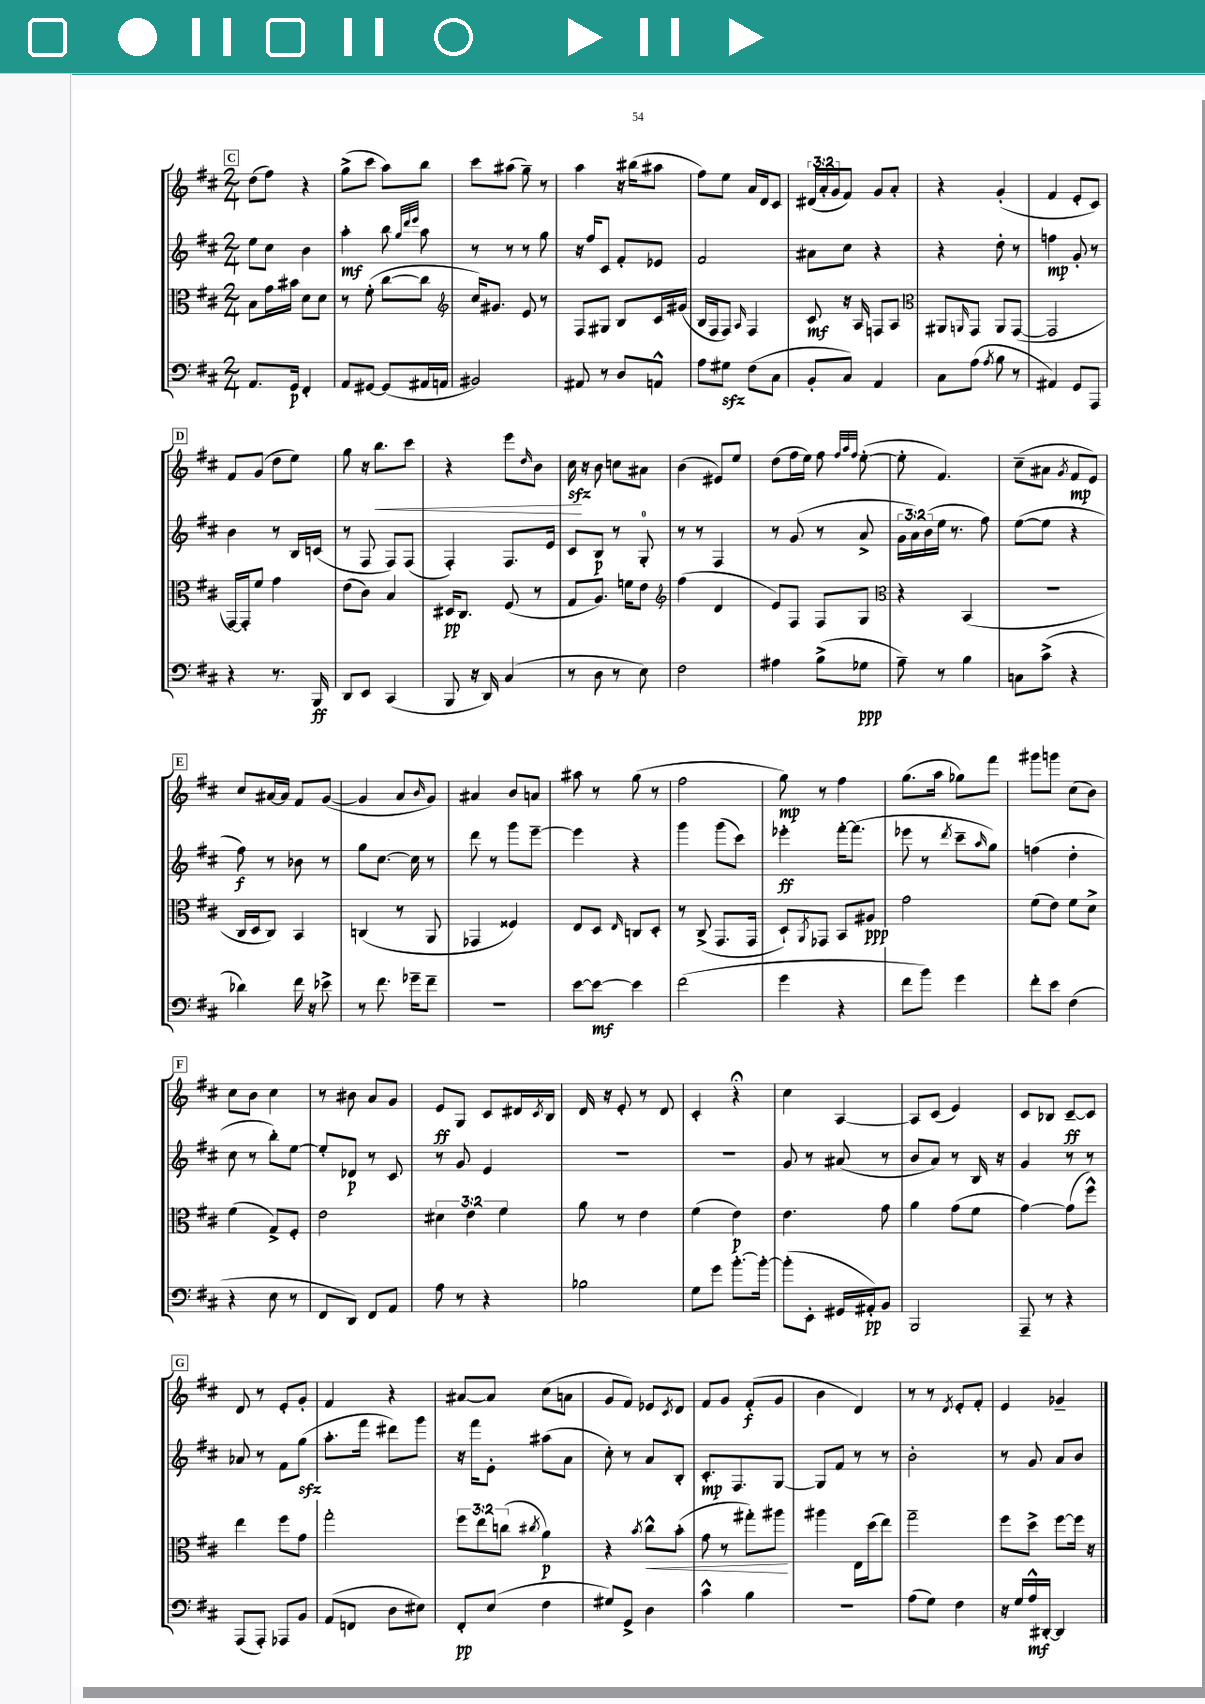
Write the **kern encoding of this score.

**kern	**kern	**kern	**kern
*staff4	*staff3	*staff2	*staff1
*clefF4	*clefC3	*clefG2	*clefG2
*k[f#c#]	*k[f#c#]	*k[f#c#]	*k[f#c#]
*M2/4	*M2/4	*M2/4	*M2/4
8.AA	8B	8ee	(8dd
.	16g	8cc#	8ff#)
16GG	16b#	.	.
4FF#'	8d	4b	4r
.	8d	.	.
=	=	=	=
8AA	8r	4aa'	(8gg^
[8GG#	(8f#'	.	8ccc#
(8GG#]	[8cc#	8bb	8aa)
.	.	32qqgg	.
.	.	32qqddd	.
.	.	32qqeee	.
16AA#	8cc#]	8aa	8bb
16AA	.	.	.
=	=	=	=
*	*clefG2	*	*
2BB#)	16cc#)	8r	8ccc#
.	8.g#	.	.
.	.	8r	(8aa#
.	8e	8r	8gg~)
.	8r	8gg	8r
=	=	=	=
8AA#	8F#	16r	4aa
.	.	16ff#	.
8r	8G#	8c#	.
8D	8B	8f#'	16r
.	.	.	(16bb#
8AA^^	16c#	8e-	8aa#
.	(16g#	.	.
=	=	=	=
8A	16B	2f#	8ff#)
.	16F#	.	.
8G#	8F#)	.	8ee
.	16qqA	.	.
(8F#	4F#	.	16a
.	.	.	16d
8C#	.	.	8c#
=	=	=	=
8BB'	8c#	8a#	(24d#
.	.	.	24a'
.	.	.	24g
8C#)	16r	8cc#	8f#)
.	16A	.	.
4AA	8F	4r	8g
.	8A	.	8a'
=	=	=	=
*	*clefC3	*	*
8C#	8AA#	4r	4r
.	16qqAA	.	.
(8A	8GG	.	.
8qA	.	.	.
8B	8AA	8dd'	(4g'
8r	([8GG	8r	.
=	=	=	=
4AA#)	2GG]	4ff	4f#
8GG	.	8g'	8e'
8AAA	.	8r	8c#)
=	=	=	=
4r	[16GG)	4b	8f#
.	16GG']	.	.
.	8f#	.	(8g
8.r	4g	8r	8dd
.	.	16B	8ee)
16BBB	.	(16c	.
=	=	=	=
8DD	(8e	8r	8gg
8EE	8c#)	8F#	16r
.	.	.	8.bb
(4CC#	4B	8F#)	.
.	.	(8F#	8ccc#
=	=	=	=
8BBB	16D#	4F#')	4r
.	8.C#	.	.
16r	.	.	.
16DD)	.	.	.
(4C#	(8F#	8.F#	8eee
.	.	.	16qqdd
.	8r	.	8b
.	.	16e	.
=	=	=	=
8r	8G	8c#	16cc#
.	.	.	16r
8D	8.A)	8B	8b
8r	.	8r	8cc
.	16f	.	.
8E)	8e	8G'	8a#
=	=	=	=
*	*clefG2	*	*
2F#	(4ff#	8r	(4b
.	.	8r	.
.	4d	4F#	8e#)
.	.	.	8ee
=	=	=	=
4A#	8e)	8r	(8dd
.	8F#	(8g	16ff#
.	.	.	16ee)
(8B^	8F#	8r	8ff#
.	.	.	32qqff#
.	.	.	32qqaa
.	.	.	32qqff#
8G-	8G	8a^	([8ee'
=	=	=	=
*	*clefC3	*	*
8A~)	4r	24g	8ee']
.	.	24a)	.
.	.	(24b	.
8r	.	16ee	4.f#)
.	.	8.r	.
4B	(4BB	.	.
.	.	8ff#)	.
=	=	=	=
8C	2r	([8ee	(8cc#~
(8c#^	.	8ee]	8a#
.	.	.	8qg
4r	.	4r	8f#
.	.	.	8e)
=	=	=	=
4d-)	16C#	8ff#)	8cc#
.	16D	.	.
.	8C#)	8r	[16a#
.	.	.	16a#]
16f#	4BB	8b-	8f#
16r	.	.	.
8e-^	.	8r	([8g
=	=	=	=
8r	(4C	8gg	4g]
8.f#	.	[8.cc#	.
.	8r	.	8a
16g-~	.	16cc#]	.
.	.	.	16qqb
8f#~	8AA	8r	8g)
=	=	=	=
2r	4GG-	8ddd	4a#
.	.	8r	.
.	4F##)	8ggg	8b
.	.	[8eee~	8a
=	=	=	=
[8e	8E	4eee]	8aa#
8e_	8D	.	8r
.	16qqE	.	.
4e]	8C	4r	(8gg
.	8D'	.	8r
=	=	=	=
(2f#	8r	4ggg	2ff#
.	(8C#^	.	.
.	8.GG	(8ggg	.
.	.	8ccc#)	.
.	16GG	.	.
=	=	=	=
4g	8D`)	4eee-'	8gg)
.	8qAA	.	.
.	8GG-	.	8r
4r	8BB	[16fff#'	4ff#
.	.	(8.fff#]	.
.	8A#	.	.
=	=	=	=
8f#	2g	8eee-	(8.gg
8b)	.	8r	.
.	.	.	16aa
.	.	8qddd	.
4g	.	8ccc#~	8gg-)
.	.	16qqaa	.
.	.	8gg)	8fff#
=	=	=	=
8f#'	(8f#	(4ff	8ggg#
8e	8e)	.	8ggg
(4F#	8f#	4dd'	(8cc#
.	8d^	.	8b)
=	=	=	=
4r	(4f#	8cc#	8cc#
.	.	8r	8b
8E	8G^)	8bb')	4cc#
8r	8F#'	[8ee	.
=	=	=	=
8FF#	2e	8ee']	8r
8DD)	.	8d-	8b#
8FF#	.	8r	8a
8AA	.	8c#	8g
=	=	=	=
8A	6d#	8r	8e
8r	.	8g	8G
.	6e	.	.
4r	.	4e	8c#
.	6f#	.	.
.	.	.	16d#
.	.	.	8qc#
.	.	.	16B
=	=	=	=
2B-	8a	2r	16d
.	.	.	16r
.	8r	.	8e'
.	4e	.	8r
.	.	.	8d
=	=	=	=
8G	(4f#	2r	4c#'
8g	.	.	.
[8.b'	4e)	.	4r;
16b'_	.	.	.
=	=	=	=
(8b']	4.e	8g	4cc#
8EE'	.	8r	.
16GG#	.	(8a#	[4A
16AA#')	.	.	.
8BB	8g	8r	.
=	=	=	=
2BBB	4a	8b	8A]
.	.	8a)	(8c#
.	(8g	8r	4e)
.	8f#	16B	.
.	.	16r	.
=	=	=	=
8AAA~	[4g)	4g	8c#
8r	.	.	8B-
4r	(8g]	8r	[8c#~
.	8ff#^^)	8r	8c#]
=	=	=	=
(8AAA	4ee	8a-	8d
8AAA')	.	8r	8r
8AAA-	8ff#	8f#	8e'
8BB	8g	(8gg	8g'
=	=	=	=
(8AA	2gg'	8.aa'	4f#
8FF	.	.	.
.	.	16fff#	.
8D	.	8ddd#)	4r
8E#)	.	8ggg	.
=	=	=	=
8FF#'	12ff#	16r	[8a#
.	.	16fff#	.
.	12ee	.	.
(8E	.	8e'	8a#]
.	(12cc	.	.
.	8qcc#	.	.
4F#	4a)	(8aa#	(8cc#
.	.	8a	8a
=	=	=	=
8G#)	4r	8cc#')	8g
8GG^	.	8r	8f#)
.	8qb	.	.
4D	8cc#^^	8a	8e-
.	.	.	8qc#
.	(8b'	8B'	8d
=	=	=	=
4c#^^	8g	8.c#'	8f#
.	8r	.	8g
.	.	8.F#	.
4B	8gg#')	.	(8f#'
.	8aa#	[8G	8g
=	=	=	=
2r	4aa#	8G]	4b
.	.	8f#	.
.	16E	8r	4d)
.	(16dd	.	.
.	8ee)	8r	.
=	=	=	=
(8A	2gg~	2b'	8r
8G)	.	.	8r
.	.	.	8qd
4F#	.	.	8e'
.	.	.	8f#'
=	=	=	=
16r	8ff#	8r	4e
16G	.	.	.
16A^^	8dd^	8g	.
[16DD#'	.	.	.
4DD#]	[8ff#	8a	4g-~
.	16ff#]	8b	.
.	16r	.	.
==	==	==	==
*-	*-	*-	*-
